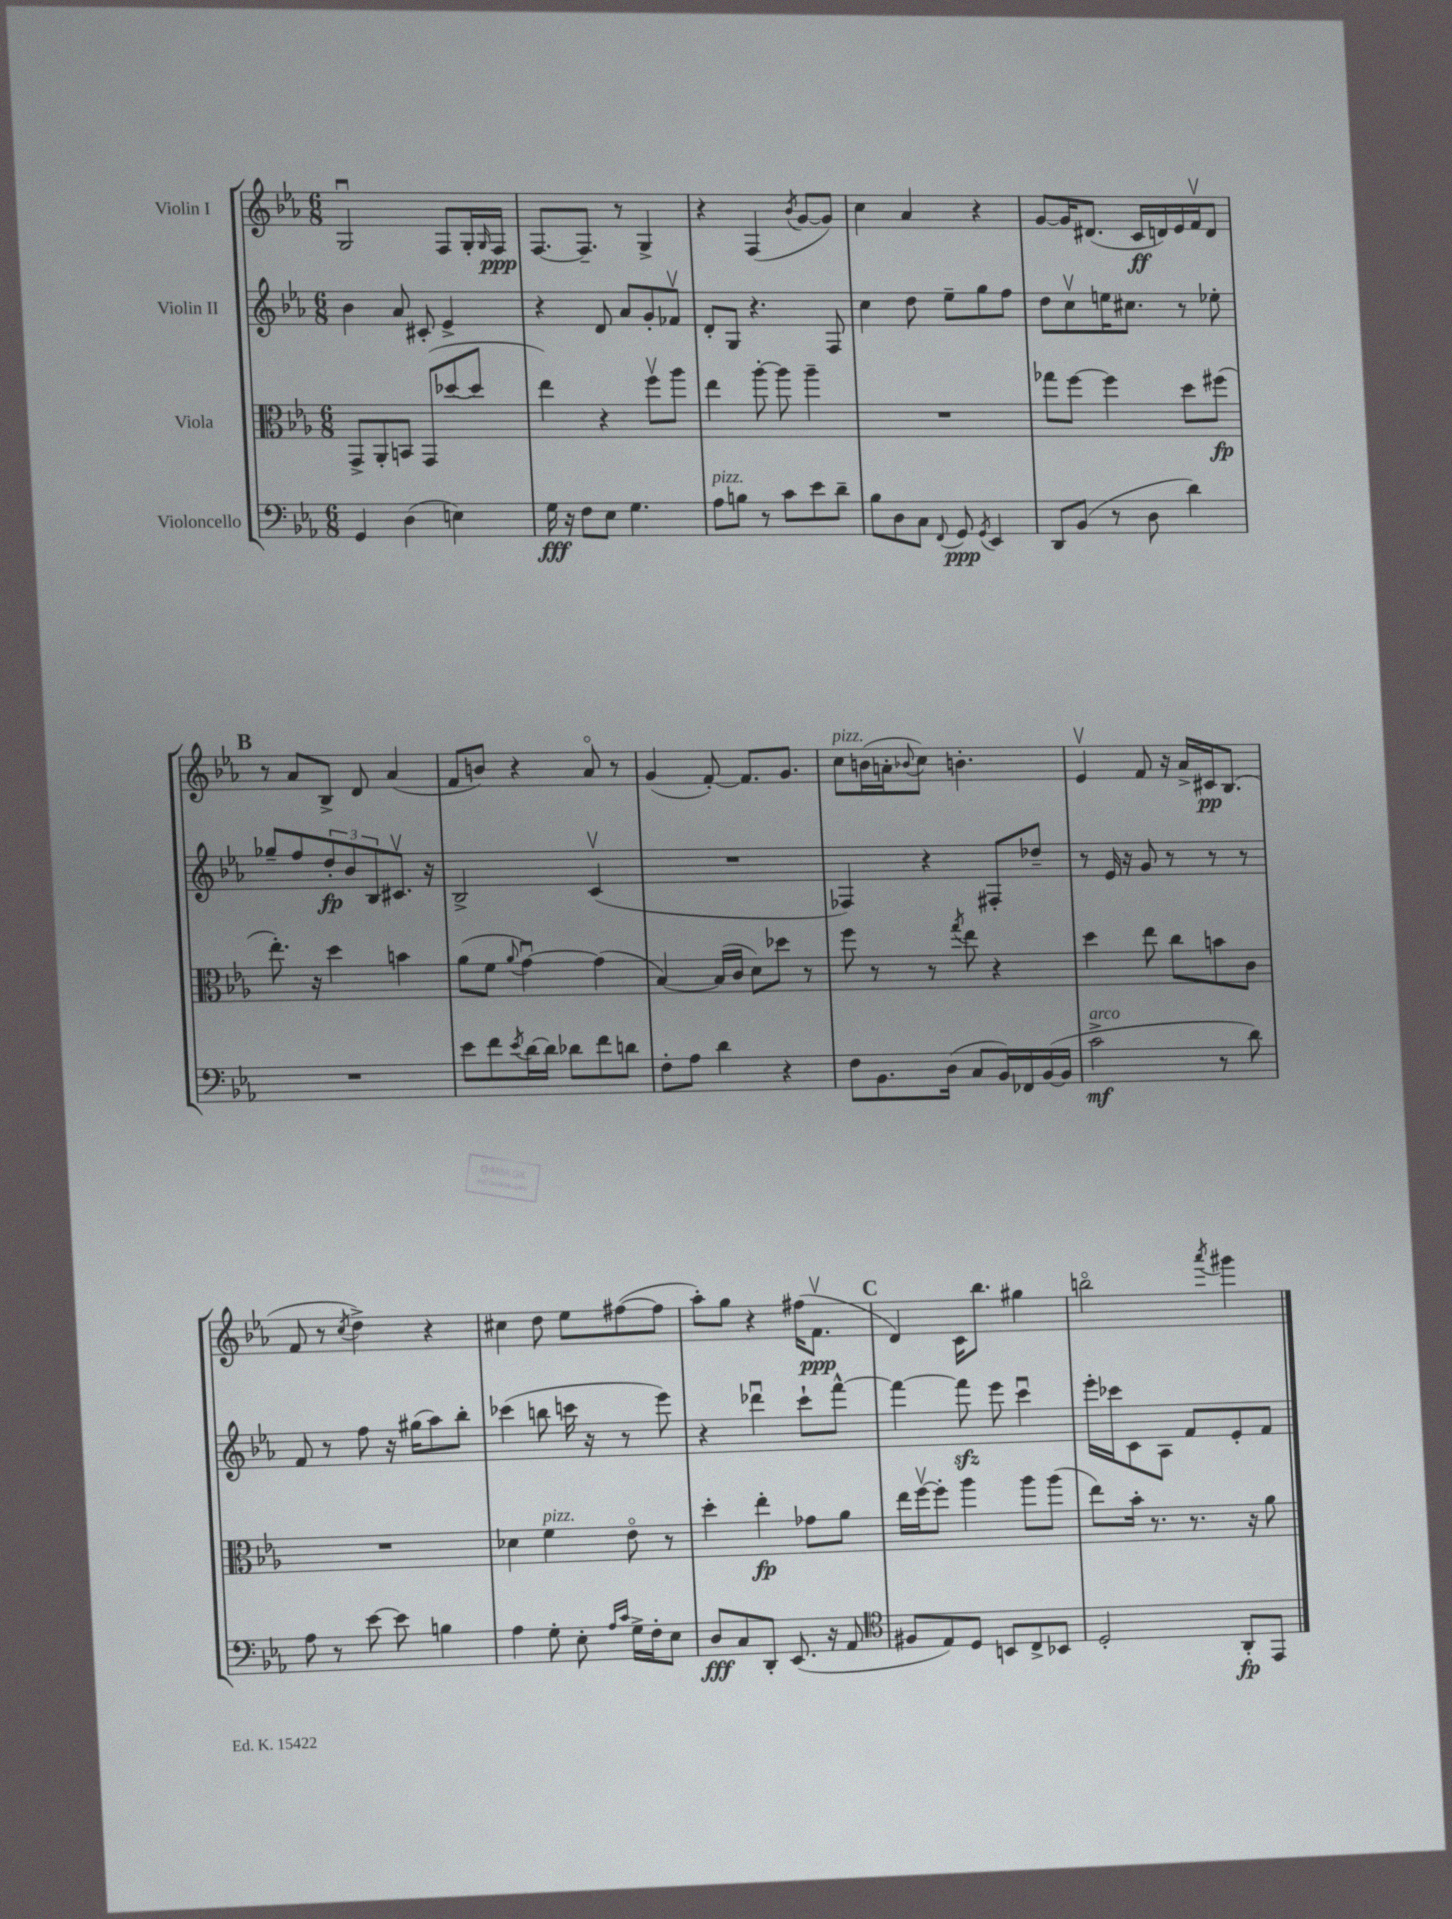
<<
\new StaffGroup <<
\new Staff = "s0" \with { instrumentName = "Violin I" } {
    \clef treble \key ees \major \numericTimeSignature \time 6/8
    g2\downbow f8 g16-. \grace { g16 } f16\ppp |
    f8.~ f8.-- r8 g4-> |
    r4 f4( \acciaccatura { bes'8 } g'8~ g'8) |
    c''4 aes'4 r4 |
    g'8~ g'16 dis'8.( c'16\ff d'16) ees'16 f'16\upbow d'8 |
    \mark \markup { \bold "B" } r8 aes'8 bes8-> d'8 aes'4( |
    f'8 b'8) r4 aes'8\flageolet r8 |
    g'4( f'8~-.) f'8. g'8. |
    c''8^\markup { \italic "pizz." } b'16( a'16-. \appoggiatura { bes'8 } c''8) b'4.-. |
    ees'4\upbow f'8 r16 aes'16-> cis'16\pp bes8.( |
    f'8 r8 \acciaccatura { c''8 } d''4->) r4 |
    cis''4 d''8 ees''8 fis''8~( fis''8 |
    aes''8-.) g''8 r4 fis''16( f'8.\upbow\ppp |
    \mark \markup { \bold "C" } d'4) c'16 bes''8. gis''4 |
    b''2\flageolet \acciaccatura { aes'''8 } gis'''4 \bar "|." |
}
\new Staff = "s1" \with { instrumentName = "Violin II" } {
    \clef treble \key ees \major \numericTimeSignature \time 6/8
    bes'4 aes'8 cis'8-. ees'4-> |
    r4 d'8 aes'8 g'8-. fes'8\upbow |
    d'8-. g8 r4. f8 |
    c''4 d''8 ees''8-- g''8 f''8 |
    d''8 c''8\upbow e''16 cis''8. r8 ees''8-. |
    \mark \markup { \bold "B" } ges''8-- f''8 \tuplet 3/2 { d''8-.\fp bes'8 bes8 } cis'8.\upbow r16 |
    bes2-> c'4\upbow( |
    R2. |
    fes4) r4 fis8-. des''8-- |
    r8 ees'16 r16 g'8 r8 r8 r8 |
    f'8 r8 f''8 r16 gis''16( aes''8) bes''8-. |
    ces'''4( b''8 c'''16 r16 r8 ees'''8) |
    r4 des'''4\downbow c'''8-! f'''8~-^ |
    \mark \markup { \bold "C" } f'''4~ f'''8\sfz ees'''8 c'''4\downbow |
    ees'''16-. ces'''16 c'8 aes8 f'8 ees'8-. f'8 \bar "|." |
}
\new Staff = "s2" \with { instrumentName = "Viola" } {
    \clef alto \key ees \major \numericTimeSignature \time 6/8
    g,8-> aes,8-. b,8 g,8( des''8~ des''8 |
    ees''4) r4 f''8\upbow aes''8 |
    ees''4 aes''8~-. aes''8 aes''4-- |
    R2. |
    ges''8 f''8~ f''4 d''8 fis''8\fp( |
    \mark \markup { \bold "B" } ees''8.-.) r16 d''4 b'4 |
    aes'8( f'8 \appoggiatura { aes'8 } g'4~\downbow) g'4( |
    bes4~) bes16( c'16 d'8) des''8 r8 |
    f''8 r8 r8 \acciaccatura { g''8 } ees''8 r4 |
    d''4 ees''8 c''8 b'8 c'8 |
    R2. |
    des'4 f'4^\markup { \italic "pizz." } ees'8\flageolet r8 |
    d''4-. ees''4-.\fp ges'8 aes'8 |
    \mark \markup { \bold "C" } ees''16 f''16~\upbow f''8-. aes''4 aes''8 aes''8( |
    ees''8) bes'16-. r8. r8. r16 aes'8 \bar "|." |
}
\new Staff = "s3" \with { instrumentName = "Violoncello" } {
    \clef bass \key ees \major \numericTimeSignature \time 6/8
    g,4 d4( e4) |
    g16\fff r16 f8 ees8 g4. |
    aes8^\markup { \italic "pizz." } b8 r8 c'8 ees'8 d'8-- |
    bes8 d8 c8 \appoggiatura { f,8 } g,8\ppp \acciaccatura { g,8 } ees,4 |
    d,8 bes,8( r8 d8 d'4) |
    \mark \markup { \bold "B" } R2. |
    ees'8 f'8 \acciaccatura { ees'8 } d'16~ d'16 des'8 f'8 d'8 |
    f8-. aes8 d'4 r4 |
    f8 bes,8. d16( c8 bes,16) fes,16 bes,16~( bes,16 |
    c'2->\mf^\markup { \italic "arco" } r8 d'8) |
    aes8 r8 ees'8~ ees'8 b4 |
    aes4 g8-. ees8-. \grace { aes16 c'16 } g16-> f16-. ees8 |
    d8\fff c8 d,8-. ees,8.( r16 aes,8 |
    \mark \markup { \bold "C" } \clef tenor fis8 ees8) d8 b,8 c8-> bes,8 |
    d2-. aes,8-.\fp ees,8 \bar "|." |
}
>>
>>
\layout { \context { \Score \remove "Bar_number_engraver" } }
